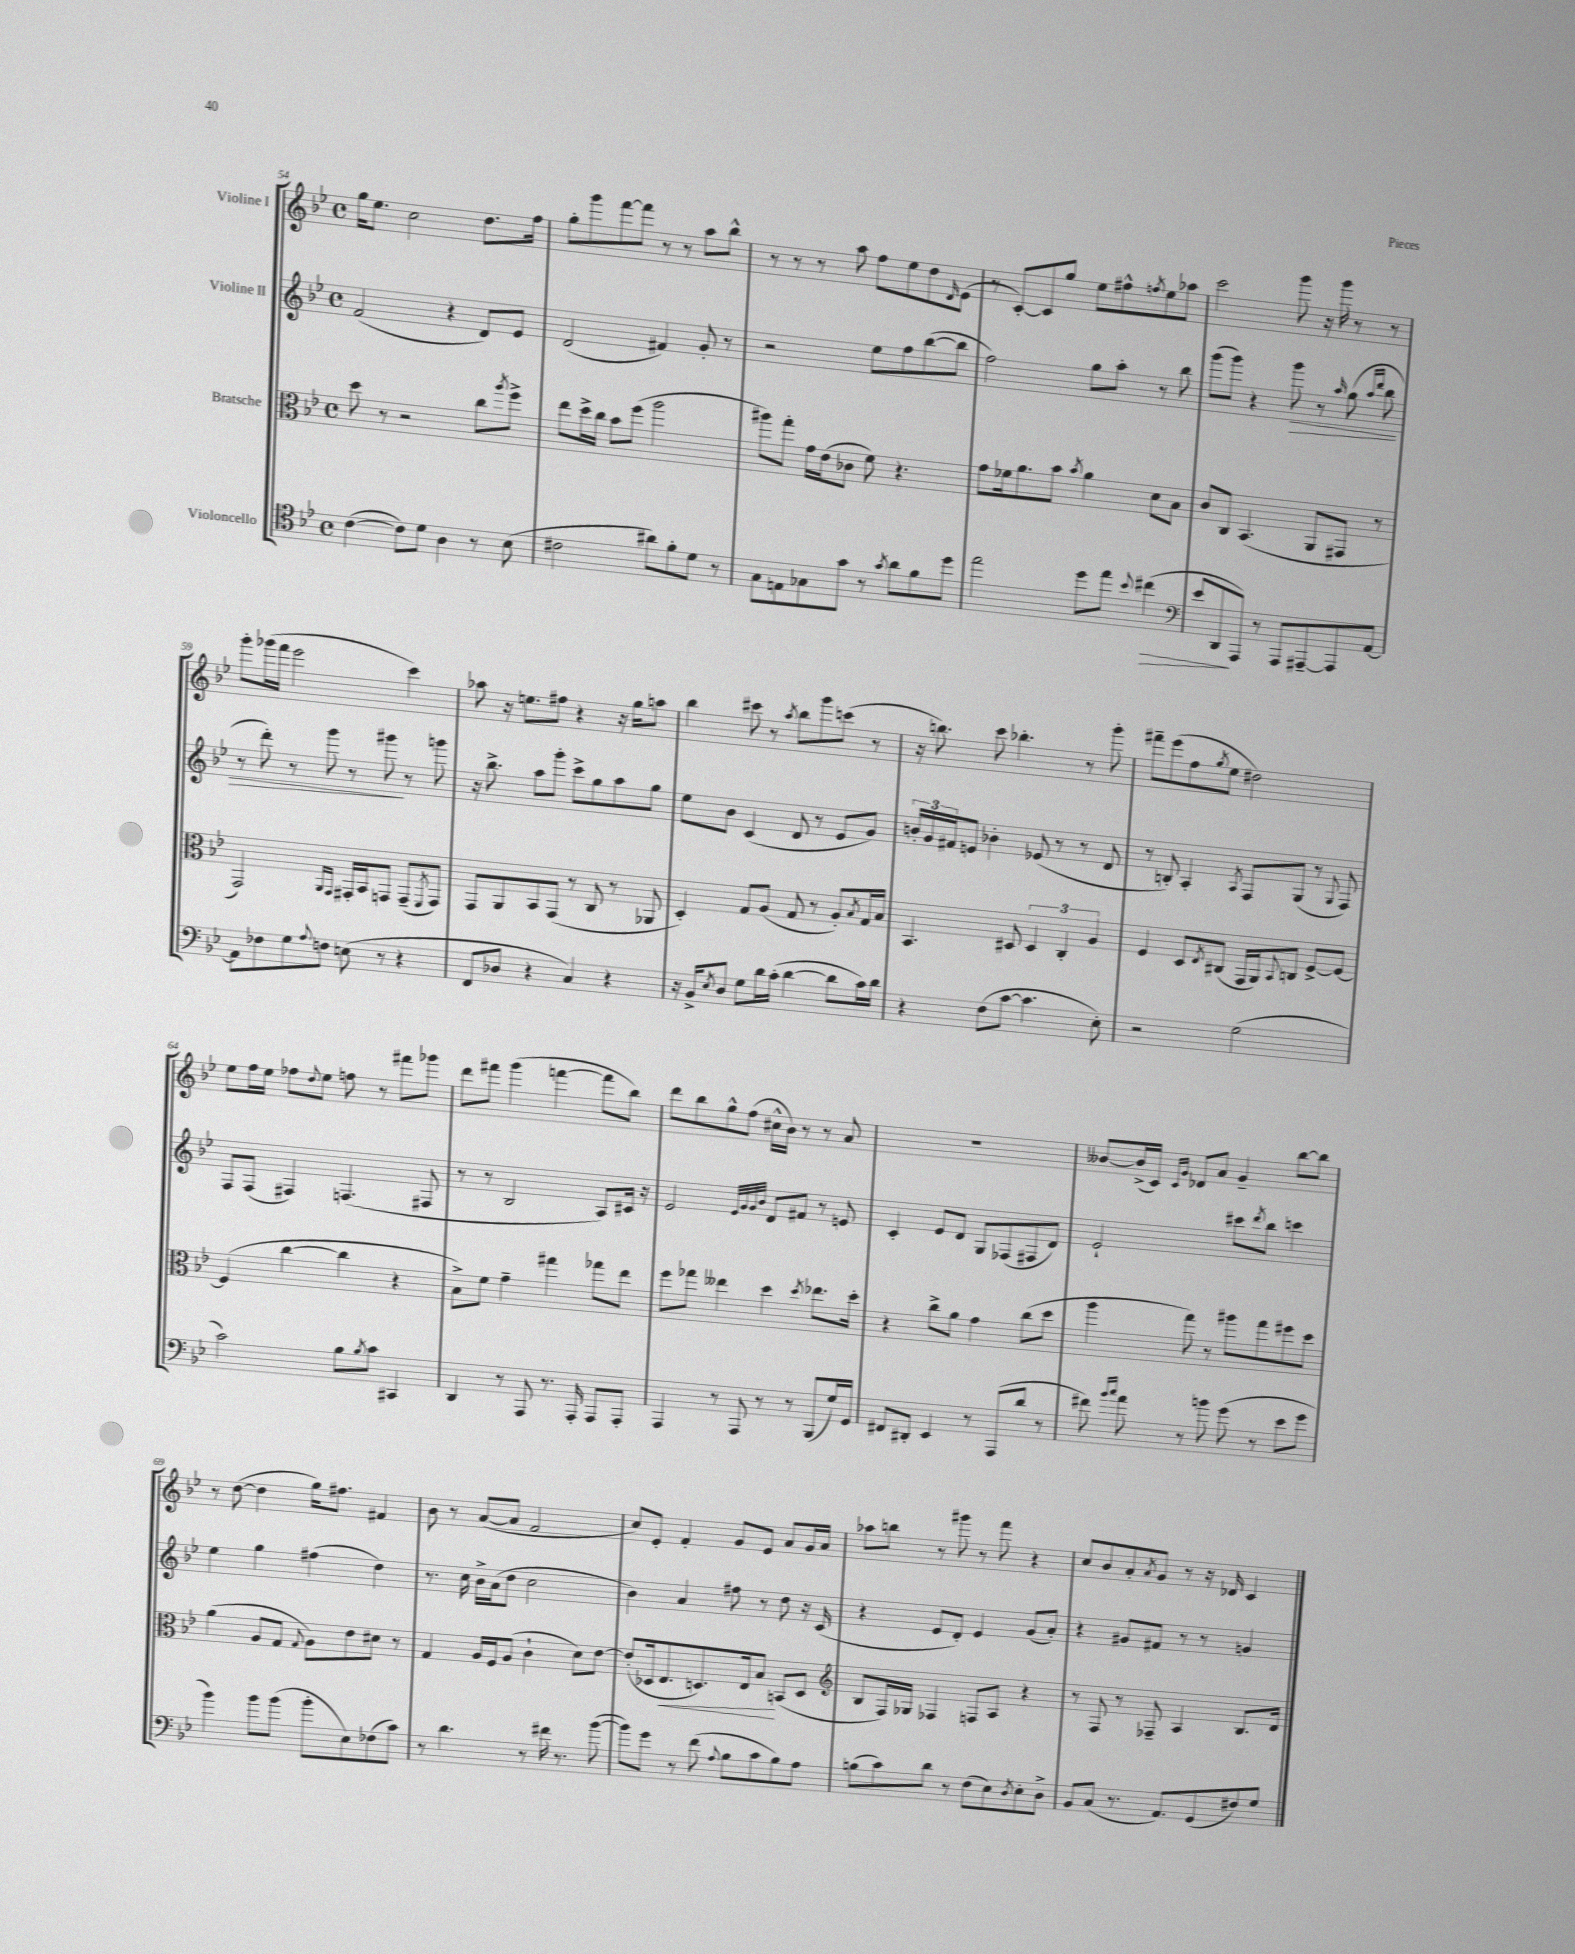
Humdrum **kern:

**kern	**kern	**kern	**kern
*staff4	*staff3	*staff2	*staff1
*clefC4	*clefC3	*clefG2	*clefG2
*k[b-e-]	*k[b-e-]	*k[b-e-]	*k[b-e-]
*M4/4	*M4/4	*M4/4	*M4/4
*met(c)	*met(c)	*met(c)	*met(c)
([4c	8dd	(2f	16gg
.	.	.	8.ee-
.	8r	.	.
8c])	2r	.	2cc
8d	.	.	.
4A	.	4r	.
8r	8cc	8d)	8.dd
.	8qaa	.	.
(8B-	8ff^	8e-	.
.	.	.	16ff
=	=	=	=
2c#	8ee-	(2d	8gg'
.	16dd^	.	8ggg
.	16cc	.	.
.	8b-	.	[8fff
.	(8ff	.	8fff]
8a#)	2aa	4f#)	8r
8f'	.	.	8r
8d	.	8g'	8aa
8r	.	8r	8bb-^^
=	=	=	=
8G	8aa#)	2r	8r
8E	8gg'	.	8r
8G-	16g	.	8r
.	(16e-	.	.
8g	8c-	.	8aa
8r	8f)	8ee-	8ff
8qg	.	.	.
8a	4.r	8ff	8ee-
8f	.	([8bb-	8dd
.	.	.	16qqd
8dd	.	8bb-]	(8e-
=	=	=	=
2ee-	8g	2ff)	8r
.	16f-	.	[8c')
.	8.a	.	.
.	.	.	8c]
.	8b-	.	8gg
.	8qb-	.	.
8dd	4a	8gg	8ee-
8ee-	.	8aa'	8ff#^^
8qqb-	.	.	8qff
(4cc#	8d	8r	8ee-
.	8B-	8bb-	8aa-
=	=	=	=
*clefF4	*	*	*
8e-	8c	(8ggg	2ccc
8DD	8C	8ggg)	.
8AAA)	(4.BB-	4r	.
8r	.	.	.
8AAA	.	8ggg	8ggg
[8AAA#~	8AA	8r	16r
.	.	.	16ggg
.	.	16qqaa	.
8AAA#]	8GG#	(8gg	8r
.	.	16qqaa	.
.	.	16qqddd	.
[8AA	8r	8bb-	8r
=	=	=	=
8AA]	2GG)	8r	8ggg'
8F-	.	8ddd')	(16ggg-
.	.	.	16fff
8G	.	8r	2eee-
8qqA	.	.	.
8F	.	8ggg	.
.	16qqAA	.	.
.	16qqGG	.	.
(8E	16GG#'	8r	.
.	16BB-	.	.
8r	8GG	8ggg#	.
4r	(8GG~	8r	4ccc)
.	8qFF	.	.
.	8GG)	8ggg	.
=	=	=	=
8FF	8GG	16r	8aa-
.	.	8.bb-^	.
8D-	8AA	.	16r
.	.	.	8.ee
4r	8BB-	8aa	.
.	(8GG	8ggg'	8ff#
4C)	8r	8ccc^	4r
.	8C	8gg	.
4r	8r	8aa	16r
.	.	.	16gg
.	8AA-	8gg	8aa
=	=	=	=
16r	4D')	8ee-	4bb-
16BB-^	.	.	.
8qE-	.	.	.
8D	.	8b-	.
8G	8G	(4c	8ccc#
16d	(8A	.	8r
(16c'	.	.	.
.	.	.	8qaa
[4d	8G	8d	8bb-
.	8r	8r	8ggg
8d]	8A')	8e-	(8ccc
.	8qB-	.	.
16c)	16G	8g)	8r
16d	16B-	.	.
=	=	=	=
4r	4.BB-	24b'	16r
.	.	24g	.
.	.	.	8.bb)
.	.	24f#	.
.	.	8e	.
(8F	.	4b-'	8ccc
[8c	8D#	.	4.bb-'
4.c]	6D#	(8e-	.
.	.	8r	.
.	6C'	.	.
.	.	8r	8r
.	6A	.	.
8E-')	.	8d	8ggg'
=	=	=	=
2r	4F	8r	8fff#~
.	.	8B')	(8eee-
.	8D	4A'	8ff
.	8qE-	.	8qgg
.	(8C#	.	8ee-
.	.	8qA	.
(2G	16GG	8F	2dd#)
.	16AA)	.	.
.	8qqBB-	.	.
.	8C	(8G	.
.	[8F^	8r	.
.	.	8qqG	.
.	8F_	8F)	.
=	=	=	=
2c)	(4F]	8F	8ee-
.	.	(8F	16ff
.	.	.	16ee-
.	[4cc	4F#)	8ff-
.	.	.	8qqdd
.	.	.	8ee-
8B-	4cc]	(4.F	8ff
8qB-	.	.	.
8c	.	.	8r
4CC#	4r	.	8fff#
.	.	8F#	8ggg-
=	=	=	=
4DD	8B-^)	8r	8ddd
.	8f	8r	8fff#
8r	4g~	2B-	(4ggg
8AAA	.	.	.
8.r	4gg#	.	[4fff
16AAA'	.	.	.
8AAA	8gg-	8A)	8fff]
8AAA'	8ee-	16c#	8bb-)
.	.	16r	.
=	=	=	=
4AAA	8ff	2e-	8ddd
.	8gg-	.	8bb-
8r	4ee--	.	8gg^^
8AAA	.	.	(8ff
.	.	32qqe-	.
.	.	32qqg	.
.	.	32qqg	.
.	.	32qqb-	.
8r	4dd	8d	16cc#^^
.	.	.	16b-)
8r	.	8f#	8r
.	8qdd	.	.
(8BBB-	8.ee-	8r	8r
16G)	.	8e	8a
16GG	16dd'	.	.
=	=	=	=
8FF#	4r	4c'	1r
8DD#'	.	.	.
4EE-	8cc^	8e-	.
.	8a	8d	.
8r	4g	8G	.
(8AAA	.	(8F-	.
8d	(8cc	8F#	.
8r	8dd	8d)	.
=	=	=	=
8f#)	4aa	2e-`	[8b--
16qqb-	.	.	.
16qqcc	.	.	.
8a	.	.	(16b--^]
.	.	.	16c)
.	.	.	16qqc
.	.	.	16qqg
8r	8gg)	.	8d-
8b	8r	.	8a
(8g	8aa#	8ccc#	4g~
.	.	8qddd	.
8r	8gg	8bb-	.
8e-	8ff#	4ccc	[8bb-
8g	8dd	.	8bb-]
=	=	=	=
4b-)	(4a	4ee-	8r
.	.	.	([8dd
8b-	8A	4gg	4dd]
(8b-	8G	.	.
.	8qqG	.	.
8b-'	8A)	(4ff#	16gg)
.	.	.	8.ff#
8E-)	8e-	.	.
(8F-	8d#	4dd)	4f#
8c)	8r	.	.
=	=	=	=
8r	4G	8.r	8b-
4.d	.	.	8r
.	.	16cc	.
.	16A	16b-^	([8a
.	16F	(16a	.
.	(8A	8dd	8a]
8r	4c`	2cc	2f
16f#	.	.	.
8.r	.	.	.
.	8d)	.	.
([8b-	[8e-	.	.
=	=	=	=
8b-])	(8e-']	4b-)	8cc)
8g	16D-	.	8e-'
.	8.E-	.	.
8r	.	4a	4f'
(8f	8.D)	.	.
8qqA	.	.	.
8B-	.	8ff#	8g
.	16E-	.	.
8c	8B-	8r	8e-
8B-)	(8BB	8dd	8a
8A	8D	16r	16g
.	.	(16c	16a
=	=	=	=
*	*clefG2	*	*
(8B	8B-	4r	8aa-
8c)	16F)	.	8bb
.	16G-	.	.
8d	4F-	8e-	8r
8r	.	8d')	8ggg#
(8F	8F	4e-	8r
8E-)	8A	.	8fff
8qD	.	.	.
8E-'	4r	(8g	4r
8D^	.	8a')	.
=	=	=	=
8BB-	8r	4r	8cc
(8C	8F	.	8b-
8.r	8r	8g#	8a'
.	.	.	8qa
.	8F-~	8f#	8g
8.AA)	.	.	.
.	4A	8r	8r
(8GG	.	8r	16r
.	.	.	16d-
8F#)	8.B-	4g	4c
8G	.	.	.
.	16d	.	.
==	==	==	==
*-	*-	*-	*-
